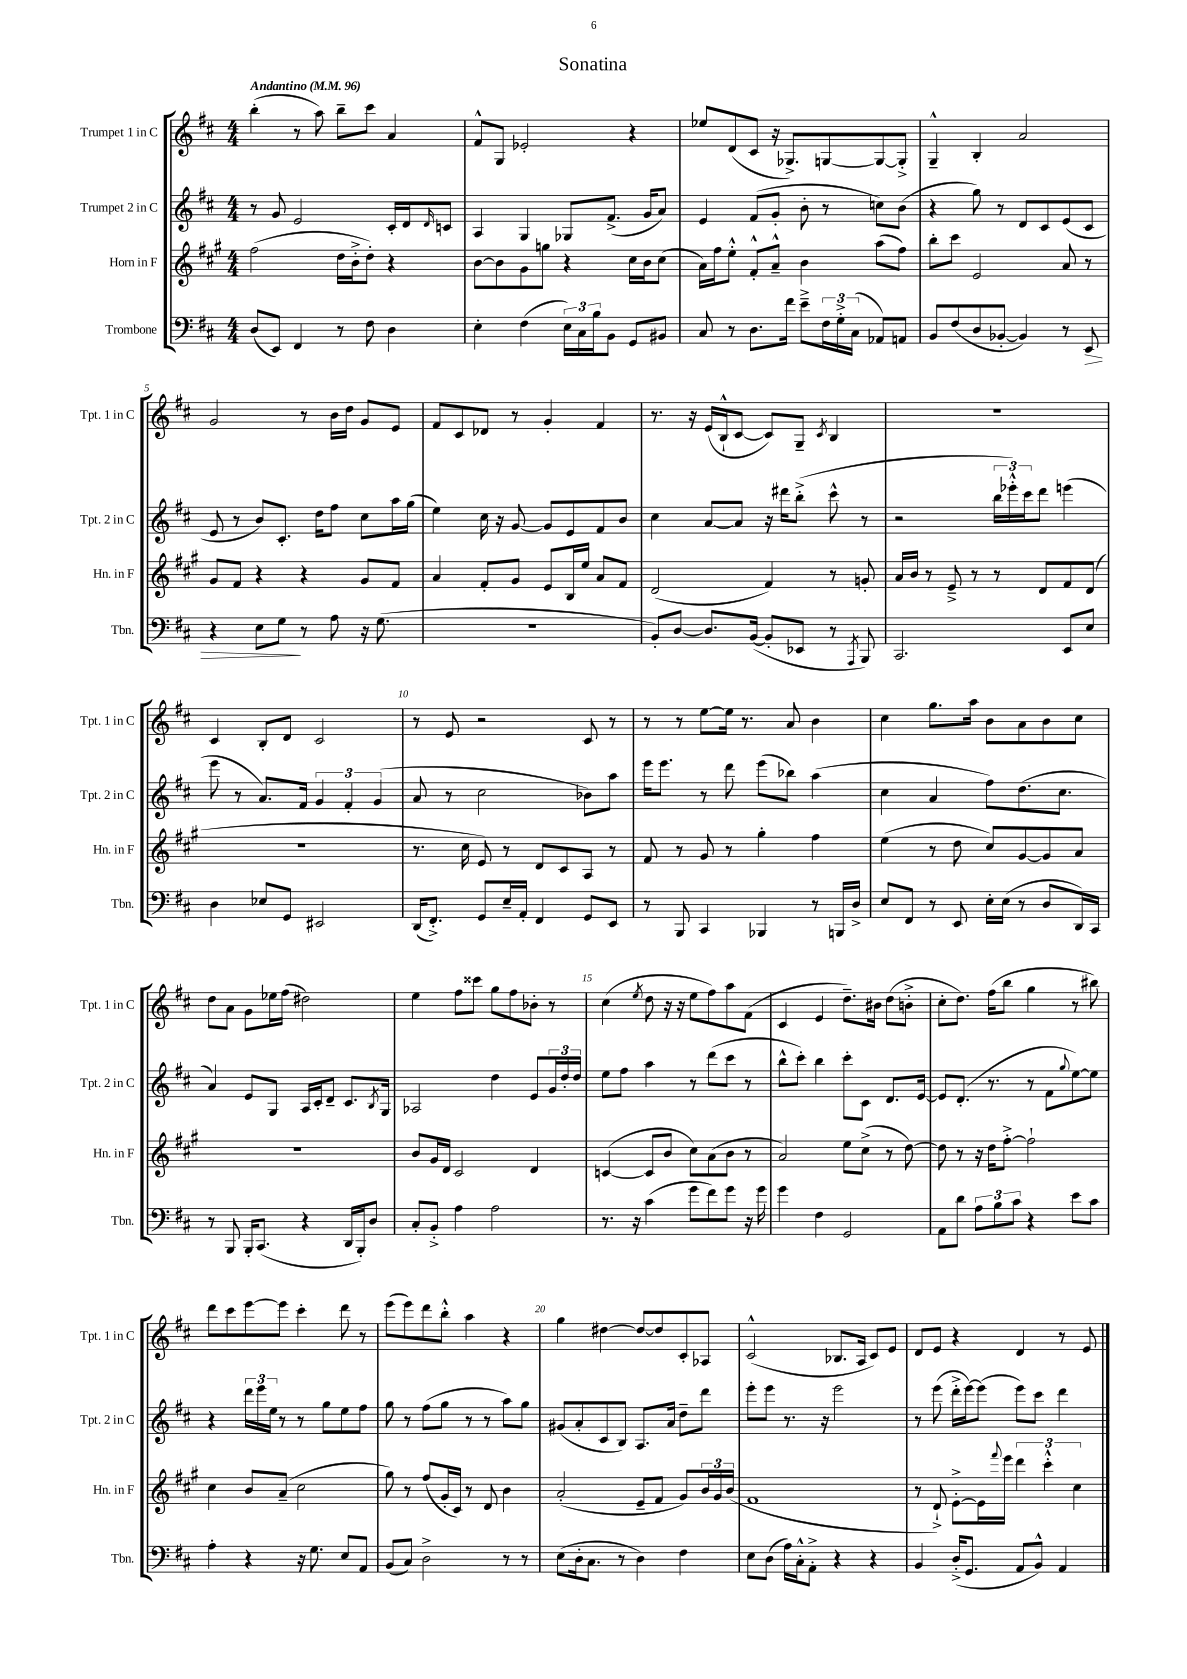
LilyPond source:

\header { title = "Sonatina" }
<<
\new StaffGroup <<
\new Staff = "s0" \with { instrumentName = "Trumpet 1 in C" shortInstrumentName = "Tpt. 1 in C" } {
    \clef treble \key d \major \numericTimeSignature \time 4/4 \tempo "Andantino" 4 = 96
    b''4-.( r8 a''8) b''8-- cis'''8 a'4 |
    fis'8-^ g8 ees'2-. r4 |
    ees''8 d'8( cis'8 r16 ges8.->) g8~ g8~ g8-.-> |
    g4---^ b4-. a'2 |
    g'2 r8 b'16 d''16 g'8 e'8 |
    fis'8 cis'8 des'8 r8 g'4-. fis'4 |
    r8. r16 e'16( b16-!-^ cis'8~ cis'8) g8-- \acciaccatura { cis'8 } b4 |
    R1 |
    cis'4 b8-. d'8 cis'2 |
    r8 e'8 r2 cis'8 r8 |
    r8 r8 e''8~ e''16 r8. a'8 b'4 |
    cis''4 g''8. a''16 b'8 a'8 b'8 cis''8 |
    d''8 a'8 g'8 ees''16 fis''16( dis''2) |
    e''4 fis''8 cisis'''8 g''8 fis''8 bes'8-. r8 |
    cis''4( \acciaccatura { e''8 } d''8 r16 r16 e''8 fis''8) a''8 fis'8( |
    cis'4 e'4 d''8.--) bis'16 d''8( b'8-.-> |
    cis''8-. d''8.) fis''16( b''8 g''4 r8 bis''8) |
    d'''8 cis'''8 e'''8~ e'''8 cis'''4-. d'''8 r8 |
    e'''8( e'''8) d'''8 b''8-.-^ a''4 r4 |
    g''4 dis''4~ dis''8~ dis''8 cis'8-. aes8 |
    cis'2-^( bes8. a16 cis'8) e'8 |
    d'8 e'8 r4 d'4 r8 e'8 \bar "|." |
}
\new Staff = "s1" \with { instrumentName = "Trumpet 2 in C" shortInstrumentName = "Tpt. 2 in C" } {
    \clef treble \key d \major \numericTimeSignature \time 4/4
    r8 g'8 e'2 cis'16-. d'16 \grace { d'16 } c'8 |
    a4 g4 ges8 fis'8.->( g'16 a'8) |
    e'4 fis'8( g'8-. b'8-. r8 c''8) b'8( |
    r4 g''8) r8 d'8 cis'8 e'8( cis'8 |
    e'8 r8 b'8) cis'8.-. d''16 fis''8 cis''8 a''16 g''16( |
    e''4) cis''16 r16 g'8~ g'8 e'8 fis'8 b'8 |
    cis''4 a'8~ a'8 r16 dis'''16 b''8-.->( cis'''8-^ r8 |
    r2 \tuplet 3/2 { b''16 ees'''16-.-^) cis'''16 } d'''8 e'''4( |
    e'''8 r8 a'8.) fis'16 \tuplet 3/2 { g'4 fis'4-. g'4( } |
    a'8 r8 cis''2 bes'8) a''8 |
    e'''16 e'''8. r8 d'''8 e'''8( bes''8) a''4( |
    cis''4 a'4 fis''8) d''8.( cis''8. |
    a'4) e'8 g8 a16 cis'16-. d'8-- cis'8. \acciaccatura { b8 } g16 |
    aes2 d''4 e'8 \tuplet 3/2 { g'16 d''16-. d''16 } |
    e''8 fis''8 a''4 r8 d'''8( cis'''8 r8 |
    b''8-^ cis'''8-.) b''4 cis'''8-. cis'8 d'8. e'16~ |
    e'8 d'8.-.( r8. r8 fis'8 \appoggiatura { g''8 } e''8~) e''8 |
    r4 \tuplet 3/2 { d'''16 e'''16 e''16 } r8 r8 g''8 e''8 fis''8 |
    g''8 r8 fis''8( g''8 r8 r8 a''8) g''8 |
    gis'8( a'8-. cis'8 b8) a8. a'16 d''8-- d'''8 |
    e'''8-. e'''8 r8. r16 e'''2 |
    r8 e'''8( d'''16-.-> e'''16~) e'''8( e'''8) cis'''8 d'''4 \bar "|." |
}
\new Staff = "s2" \with { instrumentName = "Horn in F" shortInstrumentName = "Hn. in F" } {
    \clef treble \key a \major \numericTimeSignature \time 4/4
    fis''2( d''16 b'16-.-> d''8-.) r4 |
    b'8~ b'8 gis'8 g''8 r4 cis''16 b'16 cis''8( |
    a'16) fis''16 e''8-.-^ fis'8-.-^ a'8---^ b'4 a''8( fis''8) |
    b''8-. cis'''8 e'2 a'8 r8 |
    gis'8 fis'8 r4 r4 gis'8 fis'8 |
    a'4 fis'8-. gis'8 e'8 b16 e''16 a'8 fis'8 |
    d'2( fis'4) r8 g'8-. |
    a'16 b'16 r8 e'8---> r8 r8 d'8 fis'8 d'8( |
    R1 |
    r8. cis''16 e'8) r8 d'8 cis'8 a8 r8 |
    fis'8 r8 gis'8 r8 gis''4-. fis''4 |
    e''4( r8 d''8 cis''8) gis'8~ gis'8 a'8 |
    R1 |
    b'8 gis'16 d'16 cis'2 d'4 |
    c'4~( c'8 b'8 cis''8) a'8( b'8 r8 |
    a'2) e''8 cis''8->( r8 d''8~) |
    d''8 r8 r16 d''16 fis''8~-.-> fis''2-! |
    cis''4 b'8 a'8--( cis''2 |
    gis''8) r8 fis''8( gis'16-. cis'16) r8 d'8 b'4 |
    a'2-.( e'8-- fis'8 gis'8) \tuplet 3/2 { b'16 gis'16 b'16( } |
    fis'1 |
    r8 d'8-!->) e'8~-.-> e'16 \appoggiatura { fis'''8 } e'''16 \tuplet 3/2 { d'''4 cis'''4-.-^ cis''4 } \bar "|." |
}
\new Staff = "s3" \with { instrumentName = "Trombone" shortInstrumentName = "Tbn." } {
    \clef bass \key d \major \numericTimeSignature \time 4/4
    d8( e,8) fis,4 r8 fis8 d4 |
    e4-. fis4( \tuplet 3/2 { e16) cis16 b16 } b,8 g,8 bis,8 |
    cis8 r8 d8. fis'16 e'8---> \tuplet 3/2 { fis16 g16-.-> cis16( } aes,8) a,8 |
    b,8 fis8( d8 bes,8~-. bes,4) r8 e,8\> |
    r4 e8 g8\! r8 a8 r16 g8.( |
    r1 |
    b,8-.) d8~ d8. b,16~( b,8-. ees,8 r8 \acciaccatura { a,,8 } b,,8) |
    cis,2. e,8 e8 |
    d4 ees8 g,8 eis,2 |
    d,16( fis,8.-.->) g,8 e16-- a,16-. fis,4 g,8 e,8 |
    r8 b,,8 cis,4 bes,,4 r8 b,,16 d16-> |
    e8 fis,8 r8 e,8 e16-. e16( r8 d8 d,16) cis,16 |
    r8 b,,8 b,,16-. cis,8.( r4 d,16 b,,16-.) d8 |
    cis8-. b,8-.-> a4 a2 |
    r8. r16 cis'4( g'8 fis'8) g'8 r16 g'16 |
    g'4 fis4 g,2 |
    a,8 d'8 \tuplet 3/2 { a8 b8 cis'8 } r4 e'8 cis'8 |
    a4-. r4 r16 g8. e8 a,8 |
    b,8( cis8) d2-> r8 r8 |
    e8( d16-. cis8. r8 d4) fis4 |
    e8 d8( a16) cis16-.-^ a,8-.-> r4 r4 |
    b,4 d16-.->( g,8. a,8 b,8-^) a,4 \bar "|." |
}
>>
>>
\layout { \context { \Score \override BarNumber.break-visibility = ##(#f #t #t) barNumberVisibility = #(every-nth-bar-number-visible 5) } }
